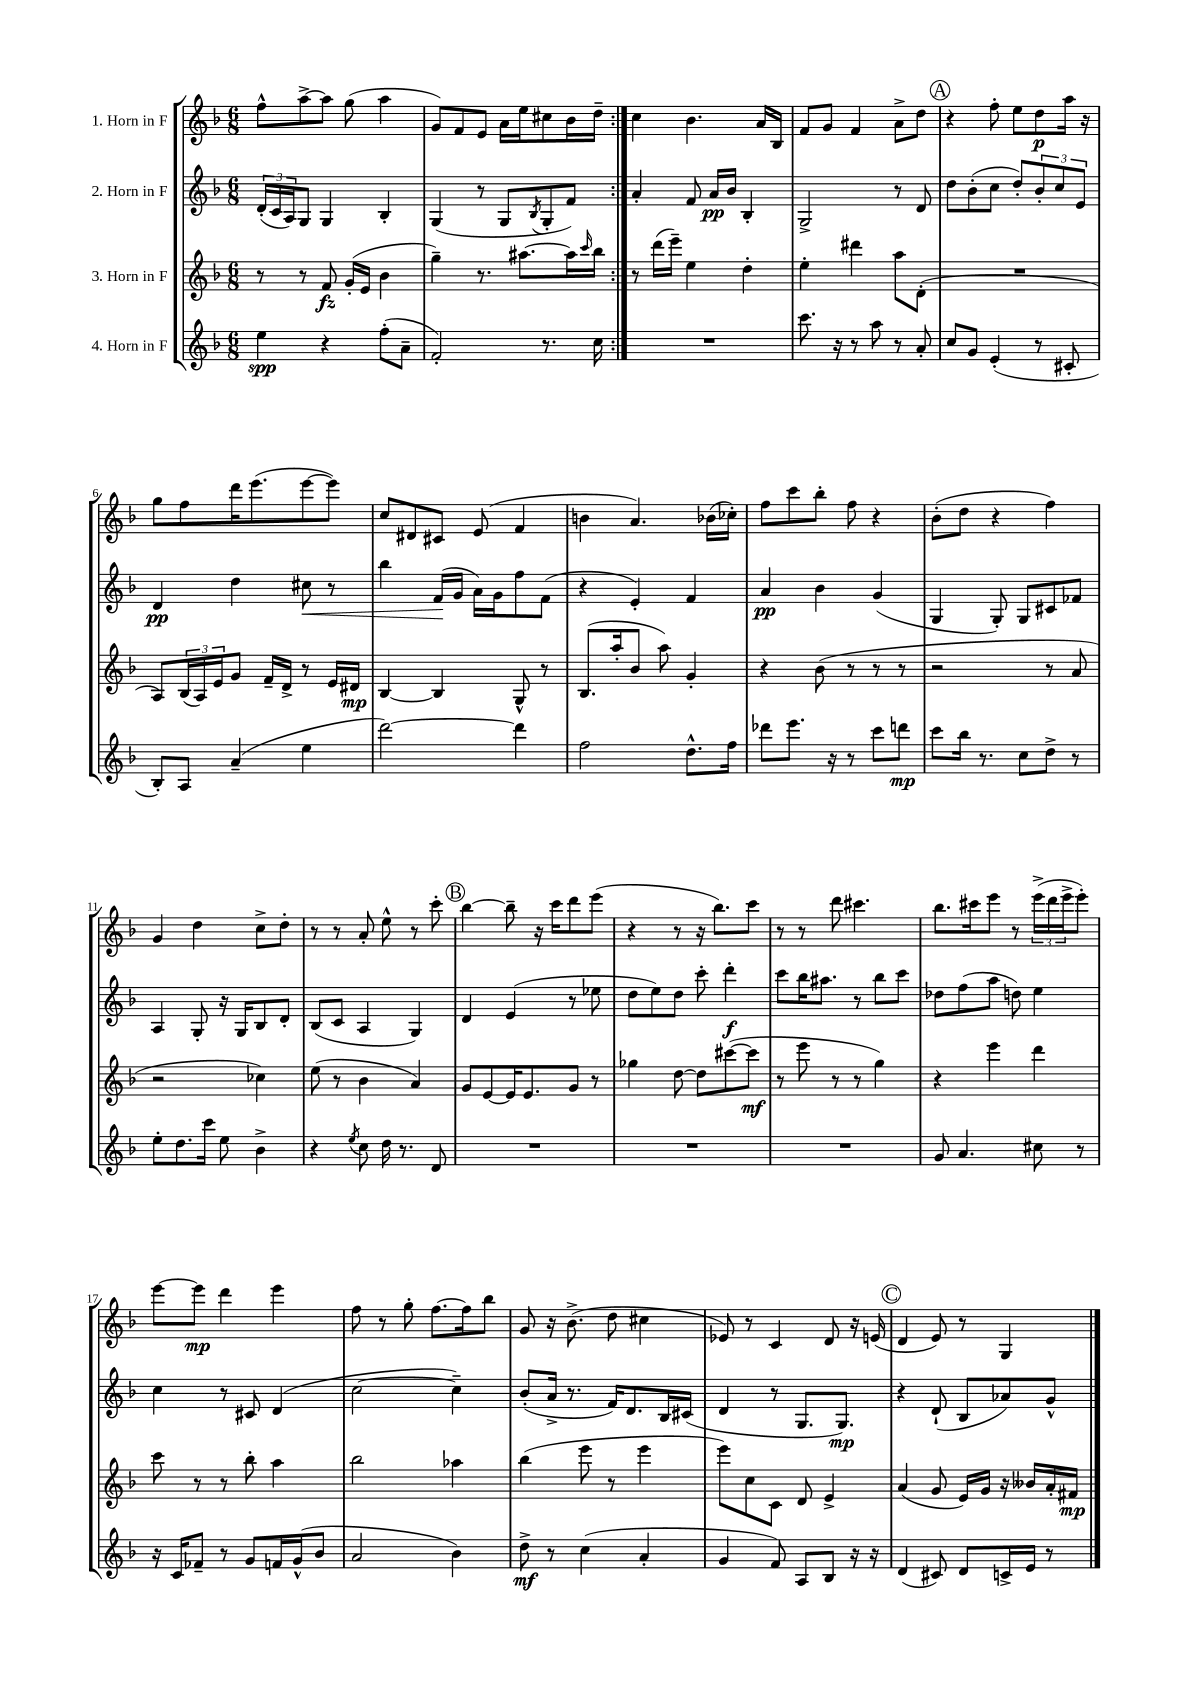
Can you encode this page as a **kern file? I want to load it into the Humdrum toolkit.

**kern	**kern	**kern	**kern
*staff4	*staff3	*staff2	*staff1
*clefG2	*clefG2	*clefG2	*clefG2
*k[b-]	*k[b-]	*k[b-]	*k[b-]
*M6/8	*M6/8	*M6/8	*M6/8
4ee\	8r	(24d'/LL	8ff^^\L
.	.	24c/	.
.	.	24A/J)	.
.	8r	8G/J	[8aa^\
4r	8f/	4G/	8aa\]J
.	(16g'/LL	.	(8gg\
.	16e/JJ	.	.
(8ff'\L	4b-\	4B-'/	4aa\
8a~\J	.	.	.
=	=	=	=
2f'/)	4gg~\)	(4G/	8g/L)
.	.	.	8f/
.	8.r	8r	8e/J
.	.	8G/L	16a\LL
.	[8.aa#\L	.	16ee\J
.	.	8qB-/	.
8.r	.	8G'/	8cc#\
.	16aa#\]L	8f/J)	16b-\L
.	16qqccc/	.	.
16cc\	16bb-\JJ	.	16dd~\JJ
=:|!	=:|!	=:|!	=:|!
2.r	8r	4a'/	4cc\
.	(16ddd\LL	.	.
.	16eee~\JJ)	.	.
.	4ee\	8f/	4.b-\
.	.	16a/LL	.
.	.	16b-/JJ	.
.	4dd'\	4B-'/	.
.	.	.	16a/LL
.	.	.	16B-/JJ
=	=	=	=
8.ccc\	4ee'\	2G^/	8f/L
.	.	.	8g/J
16r	.	.	.
8r	4ddd#\	.	4f/
8aa\	.	.	.
8r	8aa\L	8r	8a^\L
8a'/	(8d'\J	8d/	8dd\J
=	=	=	=
8cc/L	2.r	8dd\L	4r
8g/J	.	(8b-'\	.
(4e'/	.	8cc\J	8ff'\
.	.	8dd'/L)	8ee\L
8r	.	12b-'/	8dd\
.	.	12cc/	.
8c#'/	.	.	16aa\Jk
.	.	12e/J	.
.	.	.	16r
=	=	=	=
8B-'/L)	8A/L)	4d/	8gg\L
8A/J	(24B-/L	.	8ff\
.	24A/)	.	.
.	24e/J	.	.
(4a~/	8g/J	4dd\	16ddd\K
.	.	.	(8.eee\
.	16f~/LL	.	.
.	16d^/JJ	.	.
4ee\	8r	8cc#\	[8eee\
.	16e/LL	8r	8eee\]J)
.	16d#/JJ	.	.
=	=	=	=
[2ddd\)	[4B-/	4bb-\	8cc/L
.	.	.	8d#/
.	4B-/]	(16f/LL	8c#/J
.	.	16g/JJ	.
.	.	16a\LL)	(8e/
.	.	16g\J	.
4ddd\]	8G^^/	8ff\	4f/
.	8r	(8f\J	.
=	=	=	=
2ff\	(8.B-/L	4r	4b\
.	16aa'/k	.	.
.	8b-/J	4e'/)	4.a/)
.	8aa\)	.	.
8.dd^^\L	4g'/	4f/	.
.	.	.	(16b-\LL
16ff\Jk	.	.	16cc-'\JJ)
=	=	=	=
8ddd-\L	4r	4a/	8ff\L
8.eee\J	.	.	8ccc\
.	(8b-\	4b-\	8bb-'\J
16r	.	.	.
8r	8r	.	8ff\
8ccc\L	8r	(4g/	4r
8ddd\J	8r	.	.
=	=	=	=
8ccc\L	2r	4G/	(8b-'\L
16bb-\Jk	.	.	8dd\J
8.r	.	.	.
.	.	8G'/)	4r
8cc\L	.	8G/L	.
8dd^\J	8r	8c#/	4ff\)
8r	8a/	8f-/J	.
=	=	=	=
8ee'\L	2r	4A/	4g/
8.dd\	.	.	.
.	.	8G'/	4dd\
16ccc\Jk	.	.	.
8ee\	.	16r	.
.	.	16G/LK	.
4b-^\	4cc-\)	8B-/	8cc^\L
.	.	8d'/J	8dd'\J
=	=	=	=
4r	(8ee\	(8B-/L	8r
.	8r	8c/J	8r
8qee/	.	.	.
8cc\	4b-\	4A/	8a'/
16dd\	.	.	8ee^^\
8.r	.	.	.
.	4a/)	4G/)	8r
8d/	.	.	8ccc'\
=	=	=	=
2.r	8g/L	4d/	[4bb-\
.	[8e/	.	.
.	16e/]K	(4e/	8bb-~\]
.	8.e/	.	.
.	.	.	16r
.	.	.	16ccc\LK
.	8g/J	8r	8ddd\
.	8r	8ee-\	(8eee\J
=	=	=	=
2.r	4gg-\	8dd\L	4r
.	.	8ee\)	.
.	[8dd\	8dd\J	8r
.	8dd\]L	8ccc'\	16r
.	.	.	8.bb-\L)
.	([8ccc#\	4ddd'\	.
.	8ccc#\]J	.	8ccc\J
=	=	=	=
2.r	8r	8ccc\L	8r
.	8eee\	16bb-\K	8r
.	.	8.aa#\J	.
.	8r	.	8ddd\
.	8r	8r	4.ccc#\
.	4gg\)	8bb-\L	.
.	.	8ccc\J	.
=	=	=	=
8g/	4r	8dd-\L	8.bb-\L
4.a/	.	(8ff\	.
.	.	.	16ccc#\k
.	4eee\	8aa\J	8eee\J
.	.	8dd\)	8r
8cc#\	4ddd\	4ee\	(24eee^\LL
.	.	.	24ddd\
.	.	.	24eee^\J
8r	.	.	8eee'\J)
=	=	=	=
16r	8ccc\	4cc\	[8eee\L
16c/LK	.	.	.
8f-~/J	8r	.	8eee\]J
8r	8r	8r	4ddd\
8g/L	8bb-'\	8c#/	.
16f/L	4aa\	(4d/	4eee\
(16g^^/J	.	.	.
8b-/J	.	.	.
=	=	=	=
2a/	2bb-\	[2cc\	8ff\
.	.	.	8r
.	.	.	8gg'\
.	.	.	[8.ff\L
4b-\)	4aa-\	4cc~\])	.
.	.	.	16ff\]k
.	.	.	8bb-\J
=	=	=	=
8dd^\	(4bb-\	(8b-'/L	8g/
8r	.	16a^/Jk	16r
.	.	8.r	(8.b-^\
(4cc\	8eee\	.	.
.	8r	16f/LK)	8dd\
.	.	8.d/	.
4a'/	4eee\	.	4cc#\
.	.	16B-/L	.
.	.	(16c#/JJ	.
=	=	=	=
4g/	8eee\L)	4d/	8e-/)
.	8cc\	.	8r
8f/)	8c\J	8r	4c/
8A/L	8d/	8.G/L	.
8B-/J	4e^/	.	8d/
.	.	8.G/J)	.
16r	.	.	16r
16r	.	.	(16e/
=	=	=	=
(4d/	(4a/	4r	4d/
8c#/)	8g/	(8d`/	8e/)
8d/L	16e/LL)	8B-/L	8r
.	16g/JJ	.	.
16c^/L	16r	8a-/)	4G/
16e/JJ	16b--/LL	.	.
8r	16a'/	8g^^/J	.
.	16f#/JJ	.	.
==	==	==	==
*-	*-	*-	*-
